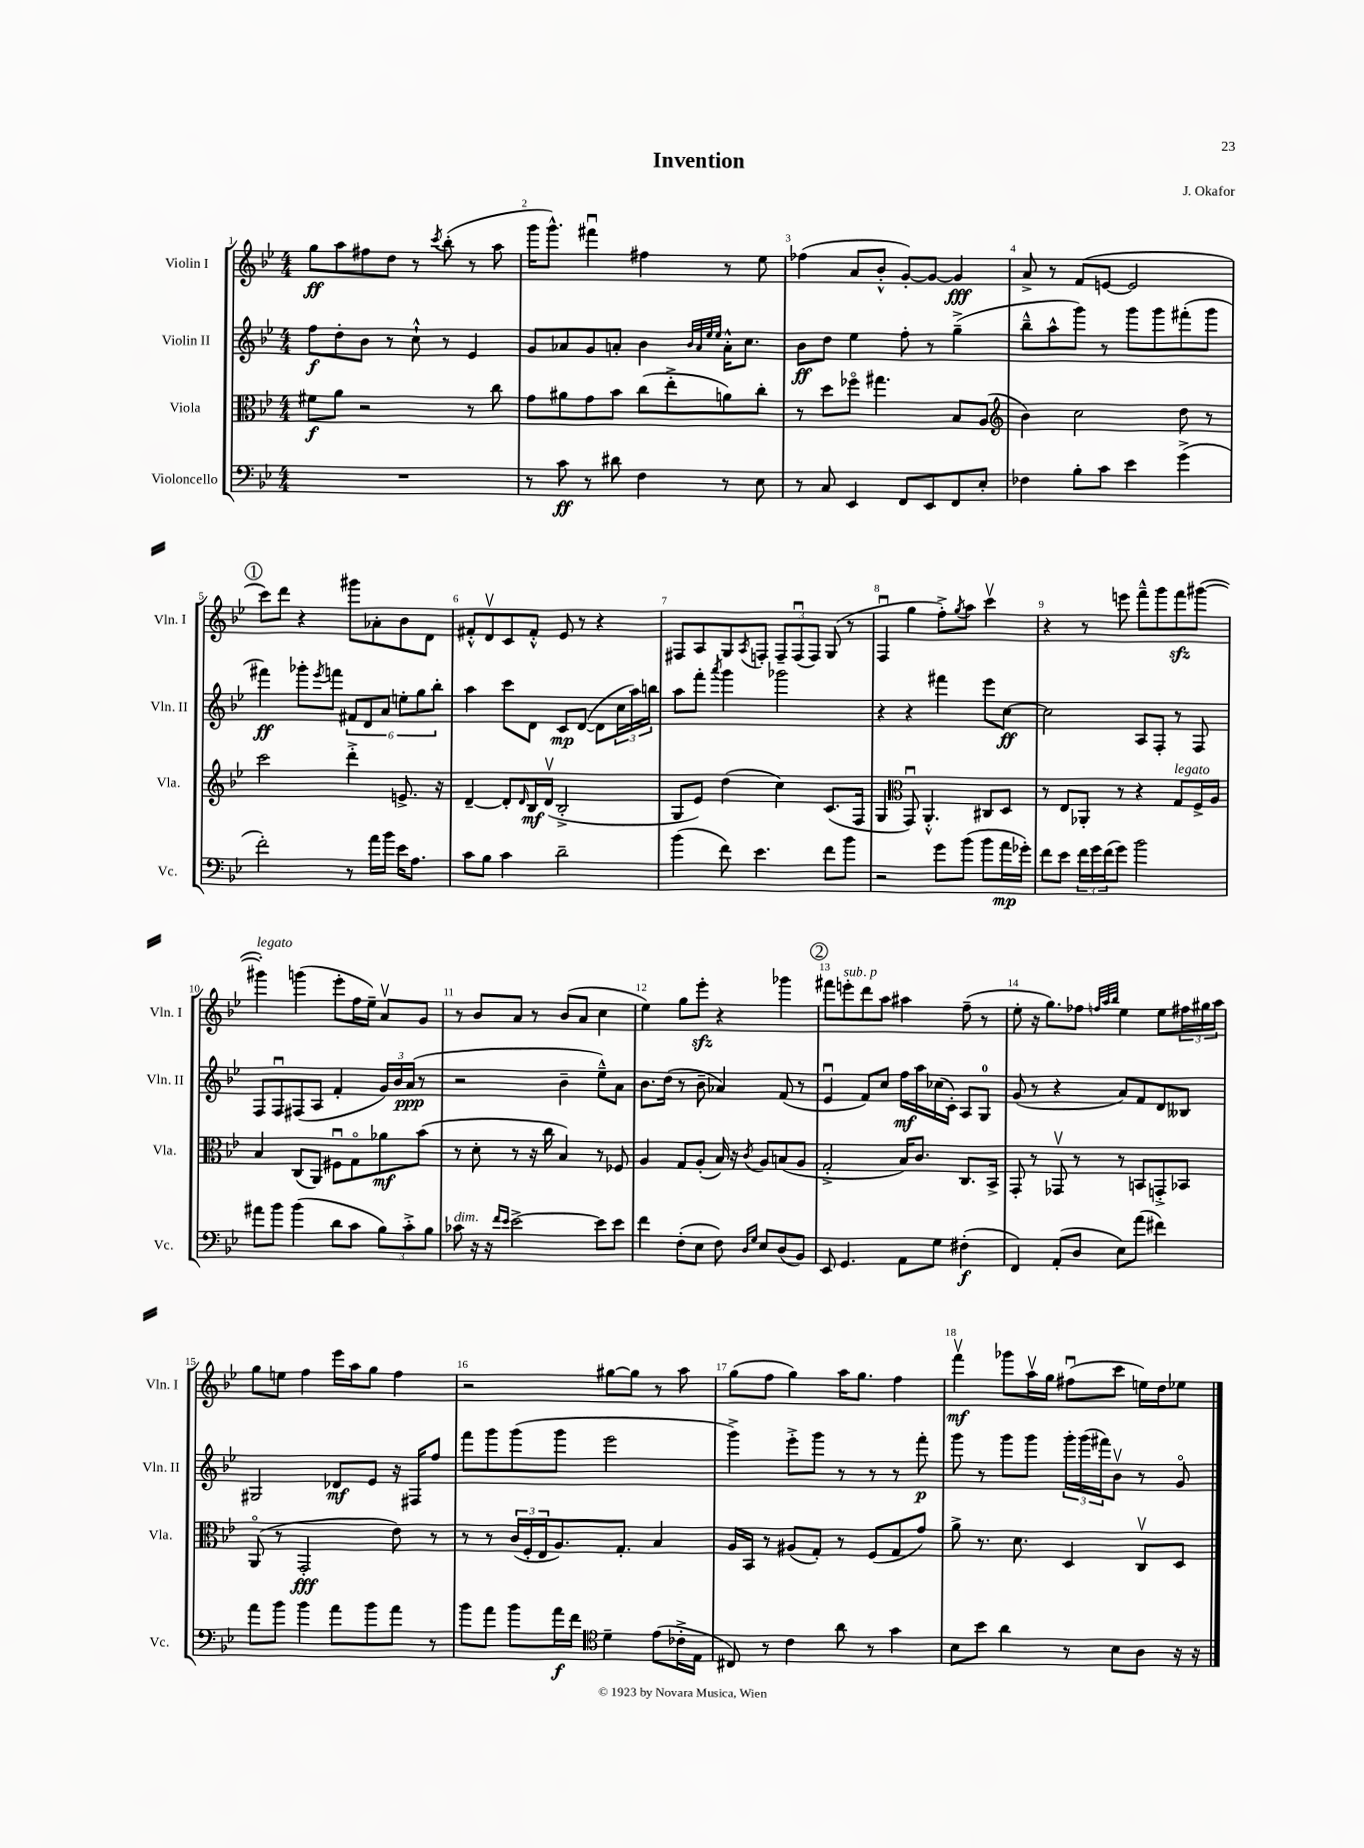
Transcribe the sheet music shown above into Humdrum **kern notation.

**kern	**dynam	**kern	**dynam	**kern	**dynam	**kern	**dynam
*part4	*part4	*part3	*part3	*part2	*part2	*part1	*part1
*staff4	*staff4	*staff3	*staff3	*staff2	*staff2	*staff1	*staff1
*I"Violoncello	*	*I"Viola	*	*I"Violin II	*	*I"Violin I	*
*I'Vc.	*	*I'Vla.	*	*I'Vln. II	*	*I'Vln. I	*
*clefF4	*	*clefC3	*	*clefG2	*	*clefG2	*
*k[b-e-]	*	*k[b-e-]	*	*k[b-e-]	*	*k[b-e-]	*
*M4/4	*	*M4/4	*	*M4/4	*	*M4/4	*
=1	=1	=1	=1	=1	=1	=1	=1
1r	.	8f#X\L	f	8ff\L	f	8gg\L	ff
.	.	8a\J	.	8dd'\	.	8aa\	.
.	.	2r	.	8b-\J	.	8ff#X\	.
.	.	.	.	8r	.	8dd\J	.
.	.	.	.	8cc`^^\	.	8r	.
.	.	.	.	.	.	8qccc/	.
.	.	.	.	8r	.	(8bb-'\	.
.	.	8r	.	4e-/	.	8r	.
.	.	8cc\	.	.	.	8aa\	.
=2	=2	=2	=2	=2	=2	=2	=2
8r	.	8g\L	.	8g/L	.	16ggg\KL	.
.	.	.	.	.	.	8.ggg^^\J)	.
8c\	ff	8a#X\	.	8a-X/	.	.	.
8r	.	8g\	.	8g/	.	4fff#Xu\	.
8d#X\	.	8b-\J	.	8an'/J	.	.	.
4F\	.	(8cc\L	.	4b-\	.	4ff#X\	.
.	.	8ee-'^\	.	.	.	.	.
.	.	.	.	32qqb-/LLL	.	.	.
.	.	.	.	32qqa/	.	.	.
.	.	.	.	32qqee-/	.	.	.
.	.	.	.	32qqee-/JJJ	.	.	.
8r	.	8an\)	.	16a'^^\KL	.	8r	.
.	.	.	.	8.cc\J	.	.	.
8E-\	.	8cc'\J	.	.	.	8ee-\	.
=3	=3	=3	=3	=3	=3	=3	=3
8r	.	8r	.	8b-\L	ff	(4ff-X\	.
8C/	.	8dd\L	.	8dd\J	.	.	.
4EE-/	.	8ff-X\J	.	4ee-\	.	8a/L	.
.	.	4.gg#X\	.	.	.	8b-'^^/J	.
8FF/L	.	.	.	8ff'\	.	[8g'/L)	.
8EE-/	.	.	.	8r	.	8g/J_	.
8FF/	.	8B-/L	.	(4gg~^\	.	4g/]	fff
8E-'/J	.	(8A/J	.	.	.	.	.
=4	=4	=4	=4	=4	=4	=4	=4
*	*	*clefG2	*	*	*	*	*
4F-X\	.	4b-\)	.	8bb-~^^\L	.	8a^/	.
.	.	.	.	8aa^^\	.	8r	.
8B-'\L	.	2cc\	.	8ggg\J)	.	(8f/L	.
8c\J	.	.	.	8r	.	[8en/J	.
4e-\	.	.	.	8ggg\L	.	2e/]	.
.	.	.	.	8ggg\	.	.	.
(4g^\	.	8dd\	.	(8fff#X'\	.	.	.
.	.	8r	.	8ggg\J	.	.	.
!!LO:LB:g=z
!!LO:REH:place=s1:t=1
=5	=5	=5	=5	=5	=5	=5	=5
2f'\)	.	2ccc\	.	4fff#X\)	ff	8ccc\L)	.
.	.	.	.	.	.	8ddd\J	.
.	.	.	.	8ggg-X'\L	.	4r	.
.	.	.	.	8qeee-/	.	.	.
.	.	.	.	8fffn\J	.	.	.
8r	.	4ddd'^\	.	12f#X/L	.	8ggg#X\L	.
.	.	.	.	12d/	.	.	.
16a\LL	.	.	.	.	.	8a-X'\	.
.	.	.	.	12a/J	.	.	.
16b-\JJ	.	.	.	.	.	.	.
16e-\KL	.	8.en^/	.	12een'\L	.	8b-\	.
8.A\J	.	.	.	.	.	.	.
.	.	.	.	12gg\	.	.	.
.	.	.	.	.	.	8d\J	.
.	.	.	.	12bb-'\J	.	.	.
.	.	16r	.	.	.	.	.
=6	=6	=6	=6	=6	=6	=6	=6
8c\L	.	[4d~/	.	4aa\	.	8f#X'^^/L	.
8B-\J	.	.	.	.	.	8dv/	.
4c\	.	8d'/L]	.	8ccc\L	.	8c/	.
.	.	16qqd/	.	.	.	.	.
.	.	16B-/L	mf	8d\J	.	8f#'^^/J	.
.	.	(16dv/JJ	.	.	.	.	.
2d~\	.	2B-'^/	.	8c/L	mp	8e-/	.
.	.	.	.	([8d/J	.	8r	.
.	.	.	.	8d\L]	.	4r	.
.	.	.	.	24cc\L	.	.	.
.	.	.	.	24aa\)	.	.	.
.	.	.	.	24bbn\JJ	.	.	.
=7	=7	=7	=7	=7	=7	=7	=7
(4b-\	.	8G/L	.	8aa\L	.	8F#X/L	.
.	.	8e-/J)	.	8fff'\J	.	8A/	.
.	.	.	.	8qaaa/	.	.	.
8f\)	.	(4dd\	.	4ggg\	.	8G/	.
.	.	.	.	.	.	8qA/	.
4.e-\	.	.	.	.	.	8Fn'/J	.
.	.	4cc\)	.	2ggg-X\	.	12F~/L	.
.	.	.	.	.	.	(12Fu/	.
.	.	.	.	.	.	12F/J)	.
8f\L	.	(8.c/L	.	.	.	(8G/	.
8b-\J	.	.	.	.	.	8r	.
.	.	16F/Jk	.	.	.	.	.
=8	=8	=8	=8	=8	=8	=8	=8
2r	.	4G/	.	4r	.	4Fu/	.
*	*	*clefC3	*	*	*	*	*
.	.	8GGu/)	.	4r	.	4gg\	.
.	.	4.AA'^^/	.	.	.	.	.
8g\L	.	.	.	4fff#X\	.	8ff'^\L)	.
.	.	.	.	.	.	8qgg/	.
(8b-\J	.	.	.	.	.	8aa\J	.
8b-\L	.	8C#X/L	.	8eee-\L	.	4cccv\	.
16a\L	mp	8D/J	.	[8cc\J	ff	.	.
16g-X'\JJ)	.	.	.	.	.	.	.
=9	=9	=9	=9	=9	=9	=9	=9
8f\L	.	8r	.	2cc\]	.	4r	.
8e-\J	.	8E-/L	.	.	.	.	.
24f\LL	.	8AA-X'/J	.	.	.	8r	.
24g\	.	.	.	.	.	.	.
(24f\J	.	.	.	.	.	.	.
8g\J)	.	8r	.	.	.	8eeen\	.
2b-\	.	4r	.	8A/L	.	8fff~^^\L	.
.	.	.	.	8F'/J	.	8ggg\	.
!	!	!LO:TX:a:i:t=legato	!	!	!	!	!
.	.	8G/L	.	8r	.	8fffzz\	.
.	.	16F^/L	.	8F/	.	([8ggg#X\J	.
.	.	16A/JJ	.	.	.	.	.
!!LO:LB:g=z
=10	=10	=10	=10	=10	=10	=10	=10
!	!	!	!	!	!	!LO:TX:a:i:t=legato	!
8a#X\L	.	4B-/	.	8F/L	.	4ggg#X'\])	.
8b-\J	.	.	.	8Fu/	.	.	.
(4b-\	.	(8C/L	.	(8F#X/	.	(4gggn\	.
.	.	8AA/J)	.	8A/J	.	.	.
8d\L	.	8F#Xu\L	.	4f'/	.	8eee-'\L	.
8c\J	.	8G\	.	.	.	16ff\L	.
.	.	.	.	.	.	16ee-~\JJ)	.
12B-\L)	.	8a-X\	mf	24g/LL)	.	8av/L	.
.	.	.	.	24b-/	.	.	.
12c'^\	.	.	.	(24a/JJ	ppp	.	.
.	.	(8b-\J	.	8r	.	8g/J	.
12B-\J	.	.	.	.	.	.	.
=11	=11	=11	=11	=11	=11	=11	=11
!LO:TX:a:i:t=dim.	!	!	!	!	!	!	!
8c-X\	.	8r	.	2r	.	8r	.
16r	.	8d'\	.	.	.	8b-/L	.
16r	.	.	.	.	.	.	.
16qqf/LL	.	.	.	.	.	.	.
16qqe-/JJ	.	.	.	.	.	.	.
[2e-^\	.	8r	.	.	.	8a/J	.
.	.	16r	.	.	.	8r	.
.	.	16cc\	.	.	.	.	.
.	.	4B-/)	.	4b-~\	.	(8b-/L	.
.	.	.	.	.	.	8a/J	.
8e-\L]	.	8r	.	8ee-~^^\L)	.	4cc\	.
8e-\J	.	8F-X/	.	8a\J	.	.	.
=12	=12	=12	=12	=12	=12	=12	=12
4f\	.	4A/	.	8.b-\L	.	4ee-\)	.
.	.	.	.	(16dd\Jk	.	.	.
(8F'\L	.	8G/L	.	8r	.	8gg\L	.
8E-\J	.	(8A'/J	.	8b-~\	.	8eee-zz'\J	.
8F\)	.	16B-/)	.	4a-X/)	.	4r	.
.	.	16r	.	.	.	.	.
16qqD/LL	.	.	.	.	.	.	.
16qqG/JJ	.	8qc/	.	.	.	.	.
8E-/L	.	8A/L	.	.	.	.	.
(8D/	.	(8Bn/	.	(8f/	.	4ggg-X\	.
8BB-/J)	.	8A/J	.	8r	.	.	.
!!LO:REH:place=s1:t=2
=13	=13	=13	=13	=13	=13	=13	=13
8EE-/	.	2G'^/	.	4e-u/	.	8fff#X\L	.
!	!	!	!	!	!	!LO:TX:a:i:t=sub. p	!
4.GG/	.	.	.	.	.	8eeen'\	.
.	.	.	.	8f/L)	.	8ddd\	.
.	.	.	.	8cc/J	.	8aa\J	.
8AA\L	.	16B-/KL)	.	16ff\LL	mf	4aa#X\	.
.	.	8.c/J	.	16aa\	.	.	.
8G\J	.	.	.	(16cc-X\	.	.	.
.	.	.	.	16c'\JJ)	.	.	.
(4F#X'\	f	8.C/L	.	8A/L	.	(8ff~\	.
.	.	.	.	8G/J	.	8r	.
.	.	16BB-^/Jk	.	.	.	.	.
=14	=14	=14	=14	=14	=14	=14	=14
4FF/)	.	8GG'/	.	(8g/	.	8ee-'\	.
.	.	8r	.	8r	.	16r	.
.	.	.	.	.	.	8.gg\L)	.
(8AA'/L	.	8GG-Xv/	.	4r	.	.	.
8D/J	.	8r	.	.	.	8ff-X\J	.
.	.	.	.	.	.	32qqffn/LLL	.
.	.	.	.	.	.	32qqaa/	.
.	.	.	.	.	.	32qqbb-/JJJ	.
8E-\L)	.	8r	.	8a/L)	.	4ee-\	.
(8a\J	.	8BBn/L	.	8f/	.	.	.
4f#X\)	.	8GGn'^/	.	8d/	.	8ee-\L	.
.	.	8BB-X/J	.	8B--X/J	.	24ff#X\L	.
.	.	.	.	.	.	24gg#X\	.
.	.	.	.	.	.	24aa\JJ	.
!!LO:LB:g=z
=15	=15	=15	=15	=15	=15	=15	=15
8a\L	.	(8AA/	.	2G#X/	.	8gg\L	.
8b-\J	.	8r	.	.	.	8een\J	.
4b-\	.	2GG'/	fff	.	.	4ff\	.
8a\L	.	.	.	8d-X/L	mf	16eee-\LL	.
.	.	.	.	.	.	16aa\J	.
8b-\	.	.	.	8e-/J	.	8gg\J	.
8a\J	.	8e-\)	.	16r	.	4ff\	.
.	.	.	.	16F#X/KL	.	.	.
8r	.	8r	.	8ff/J	.	.	.
=16	=16	=16	=16	=16	=16	=16	=16
8b-\L	.	8r	.	8fff\L	.	2r	.
8a\J	.	8r	.	8ggg\	.	.	.
8b-\L	.	(24c/LL	.	(8ggg\	.	.	.
.	.	24F'/	.	.	.	.	.
.	.	24E-/J	.	.	.	.	.
16a\L	f	8.A/)	.	8ggg\J	.	.	.
16f\JJ	.	.	.	.	.	.	.
*clefC4	*	*	*	*	*	*	*
4d~\	.	.	.	2eee-\	.	[8gg#X\L	.
.	.	8.G'/J	.	.	.	.	.
.	.	.	.	.	.	8gg#\J]	.
(8e-\L	.	4B-/	.	.	.	8r	.
16c-X'^\L	.	.	.	.	.	8aa\	.
16E-\JJ	.	.	.	.	.	.	.
=17	=17	=17	=17	=17	=17	=17	=17
8C#X/)	.	16A/LL	.	4ggg^\)	.	(8gg\L	.
.	.	16BB-/JJ	.	.	.	.	.
8r	.	8r	.	.	.	8ff\J	.
4c\	.	(8A#X/L	.	8eee-'^\L	.	4gg\)	.
.	.	8G'/J)	.	8ggg\J	.	.	.
8a\	.	8r	.	8r	.	16aa\KL	.
.	.	.	.	.	.	8.gg\J	.
8r	.	(8F/L	.	8r	.	.	.
4g\	.	8G/	.	8r	.	4ff\	.
.	.	8g/J)	.	8fff'\	p	.	.
=18	=18	=18	=18	=18	=18	=18	=18
8B-\L	.	8a^\	.	8ggg\	.	4fffv\	mf
8b-\J	.	8.r	.	8r	.	.	.
4a\	.	.	.	8ggg\L	.	8ggg-X\L	.
.	.	8.d\	.	.	.	.	.
.	.	.	.	8ggg\J	.	16aav\L	.
.	.	.	.	.	.	16gg\JJ	.
8r	.	4D/	.	24ggg'\LL	.	(8ff#Xu\L	.
.	.	.	.	(24ggg\	.	.	.
.	.	.	.	24fff#X\J)	.	.	.
8B-\L	.	.	.	8b-v\J	.	8ccc\J	.
8A\J	.	8Cv/L	.	8r	.	16een\LL)	.
.	.	.	.	.	.	16dd\J	.
16r	.	8D/J	.	8g/	.	8ee-X\J	.
16r	.	.	.	.	.	.	.
==	==	==	==	==	==	==	==
*-	*-	*-	*-	*-	*-	*-	*-
